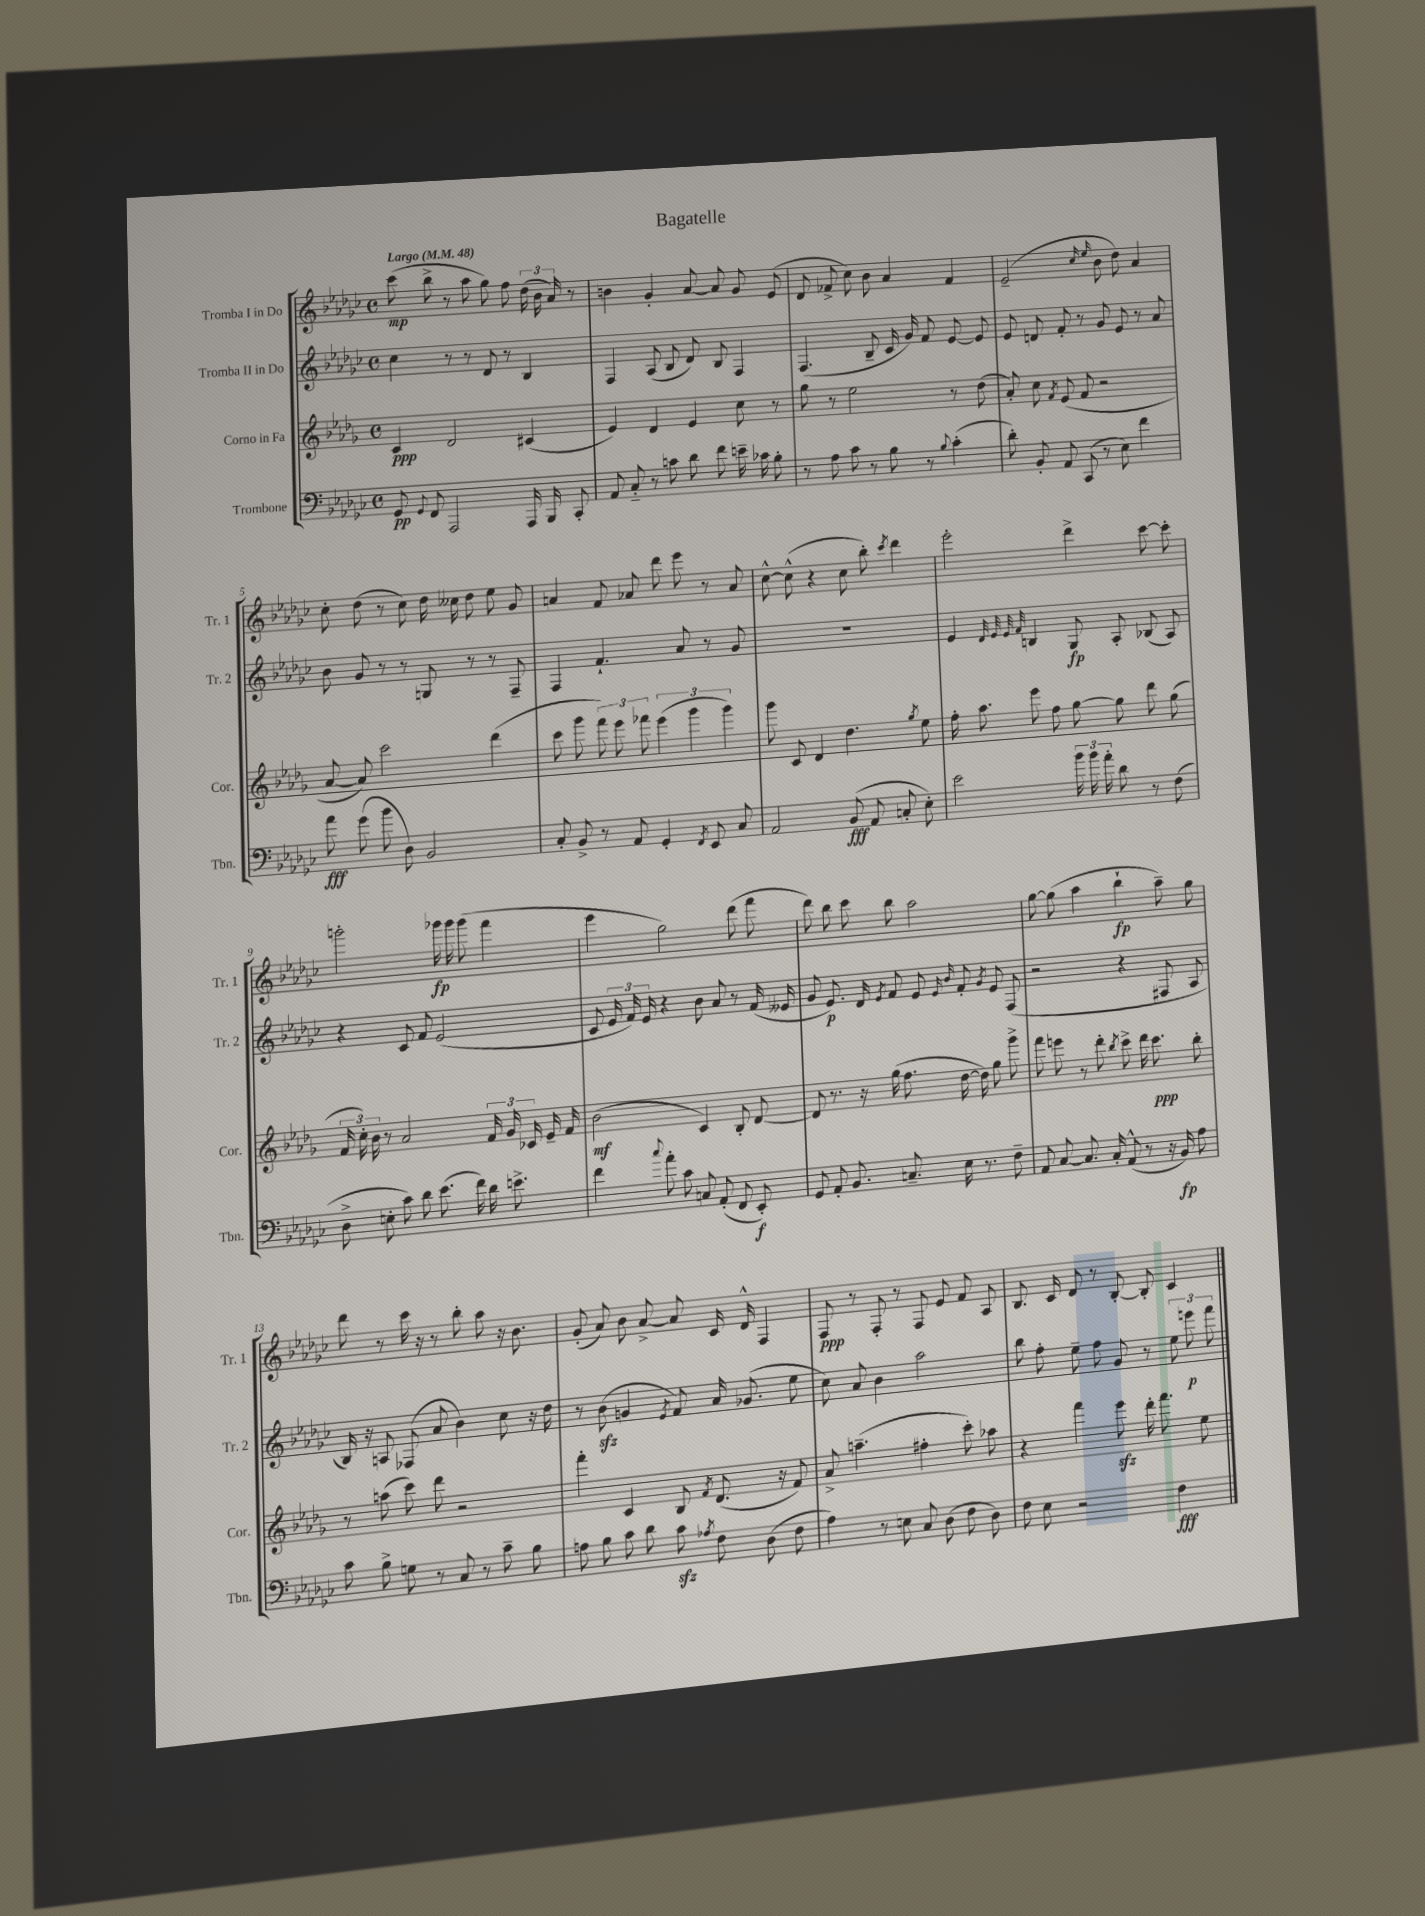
\header { title = "Bagatelle" }
<<
\new StaffGroup <<
\new Staff = "s0" \with { instrumentName = "Tromba I in Do" shortInstrumentName = "Tr. 1" } {
    \clef treble \key ges \major \defaultTimeSignature \time 4/4 \tempo "Largo" 4 = 48
    \autoBeamOff ces'''8\mp( bes''8-> r8 aes''8 ges''8) f''8 \tuplet 3/2 { des''16( bes'16 aes'16) } r8 |
    b'4 ges'4-. aes'8~ aes'8 ges'8 ees'8( |
    des'8 fes'8-> ces''8) bes'8 aes'4 fes'4 |
    ees'2--( \grace { ces''16 ees''16 } bes'8 des''8) aes'4 |
    ces''8-. des''8( r8 ces''8) des''16 ceses''16 des''8 ees''8 ges'8 |
    a'4 f'8 aes'8 des'''8 ees'''8 r8 aes'8 |
    ces''8~-^ ces''8-^( r4 ces''8 bes''8-.) \acciaccatura { ces'''8 } des'''4 |
    ees'''2-. des'''4-> ces'''8~ ces'''8-. |
    g'''2-. ges'''16\fp ges'''16 ges'''8( f'''4 |
    ees'''4 ges''2) des'''8( f'''8 |
    des'''8) bes''8 ces'''8 bes''8 aes''2 |
    ges''8~ ges''8( aes''4 bes''4-!\fp aes''8--) ges''8 |
    des'''8 r8 ces'''16 r16 r8 bes''8-. aes''8 r16 bes'8. |
    ges'8-.( aes'8) bes'8 aes'8~-> aes'8 ces'16 des'16-^ f4 |
    f8\ppp r8 f8-. r8 f8 ees'8 f'8 aes8 |
    bes8. ces'16 des'8 r8 bes8~-. bes8-. ces'4 \bar "|." |
}
\new Staff = "s1" \with { instrumentName = "Tromba II in Do" shortInstrumentName = "Tr. 2" } {
    \clef treble \key ges \major \defaultTimeSignature \time 4/4
    \autoBeamOff ces''4 r8 r8 des'8 r8 bes4 |
    f4 aes8( bes8 des'8) bes8 f4 |
    f4.( bes8-- ces'16 ges'16) f'8 ees'8~ ees'8 |
    ees'8 d'8 f'8-. r8 ges'8 ees'8 r8 aes'8 |
    bes'8 ges'8 r8 r8 g8 r8 r8 f8-- |
    f4 f'4.-! aes'8 r8 ges'8 |
    R1 |
    ees'4 \grace { des'32 ees'32 ees'32 f'32 } b4 ges8\fp aes8-. bes8( aes8) |
    r4 ces'8 f'8 ees'2( |
    ces'8 \tuplet 3/2 { ees'16 f'16) ees'16 } r4 bes'8 aes'8 r8 f'16( eeses'16 |
    ges'8 ees'8.\p) des'16 \acciaccatura { ees'8 } f'8 ees'8 \grace { ees'16 bes'16 } f'8-. \acciaccatura { ges'8 } ees'8 f8( |
    r2 r4 fis8 aes8 |
    bes16) r16 a8 fes8( aes'8 bes'4) ces''8 r16 des''16 |
    r8 bes'8\sfz( g'4 \acciaccatura { ees'8 } f'8) aes'16 ges'8.( ees''8 |
    ces''8) aes'8 bes'4 aes''2 |
    bes''8 f''8-. ees''8-- f''8 ges'8 r8 \tuplet 3/2 { ees''8 e'''8\p f'''8 } \bar "|." |
}
\new Staff = "s2" \with { instrumentName = "Corno in Fa" shortInstrumentName = "Cor." } {
    \clef treble \key des \major \defaultTimeSignature \time 4/4
    \autoBeamOff c'4\ppp des'2 cis'4( |
    ees'4) des'4 ees'4 c''8 r8 |
    ges''8 r8 ees''2 r8 des''8( |
    aes'8-.) c''8 \acciaccatura { f'8 } ees'8( f'8 r2 |
    aes'8~ aes'8) c'''2 des'''4( |
    c'''8 ges'''8 \tuplet 3/2 { f'''8) ees'''8 fes'''8 } \tuplet 3/2 { ees'''4( ges'''4 ges'''4) } |
    ges'''8 c'8 des'4 des''4. \acciaccatura { ges''8 } ees''8 |
    f''16-. aes''8. ees'''8 f''8 ges''8~ ges''8 des'''8 ges''8( |
    \tuplet 3/2 { f'16 c''16-.) bes'16 } r8 aes'2 \tuplet 3/2 { f'16 ges'16 ces'16 } ees'16-- f'16 |
    bes'2\mf( c'4) bes8-. des'8~ |
    des'8 r8. r16 ges''16( f''8. des''16~ des''16) ges''8 ges'''8-> |
    f'''8 e'''8 r8 des'''8-. \acciaccatura { bes''8 } c'''8-> des'''16 c'''8.\ppp bes''8-. |
    r8 a''8( c'''8) des'''8 r2 |
    f'''4-. c'4 bes8 \acciaccatura { f'8 } des'8.( r16 f'8) |
    aes'8-> a''4.--( fis''4-. c'''8-.) aes''8 |
    r4 f'''4 ees'''8\sfz des'''16-. f'''8. ees''8 \bar "|." |
}
\new Staff = "s3" \with { instrumentName = "Trombone" shortInstrumentName = "Tbn." } {
    \clef bass \key ges \major \defaultTimeSignature \time 4/4
    \autoBeamOff ges,8\pp \appoggiatura { ges,8 } f,8 aes,,2 aes,,16 bes,,16 ces,8-. |
    aes,8 ces8-_ r8 c'8 des'8 f'8 e'16-- ces'16 bes8-. |
    r8 aes8 ces'8 r8 bes8 r8 \appoggiatura { bes8 } ces'4-.( |
    des'8-.) bes,8-. aes,8 ces,8( r8 ees8) f'4 |
    aes'8\fff ges'8( bes'8 des8) bes,2 |
    ces8-. bes,8-> r8 aes,8 ges,4-. \acciaccatura { f,8 } ees,8 ces8 |
    aes,2 bes,8\fff( aes,8 c8-. ees8-.) |
    ees'2 \tuplet 3/2 { bes'16 bes'16 aes'16-. } des'8 r8 f8( |
    des8-> e8-. ces'8) des'8 ees'8.( f'16) des'16 e'8.-> |
    f'4 \appoggiatura { ces''8 } aes'8-. ces'8 c8 aes,8-.( f,8 ees,8-.\f) |
    ges,8 aes,8-. bes,8. c8.-- ees16 r8. f8-- |
    aes,8 ces8~ ces8. ces16-. aes,8-^( r8 r16 bes,16\fp) aes8 |
    ces'8 bes8-> g8 r8 ces8 r8 ces'8-- bes8 |
    a8 bes8 ces'8 des'8 ces'8\sfz \acciaccatura { aes8 } f8 des8( f8 |
    aes4) r8 e8 ces8 des8( f8 des8) |
    f8 ees8 r2 f4\fff \bar "|." |
}
>>
>>
